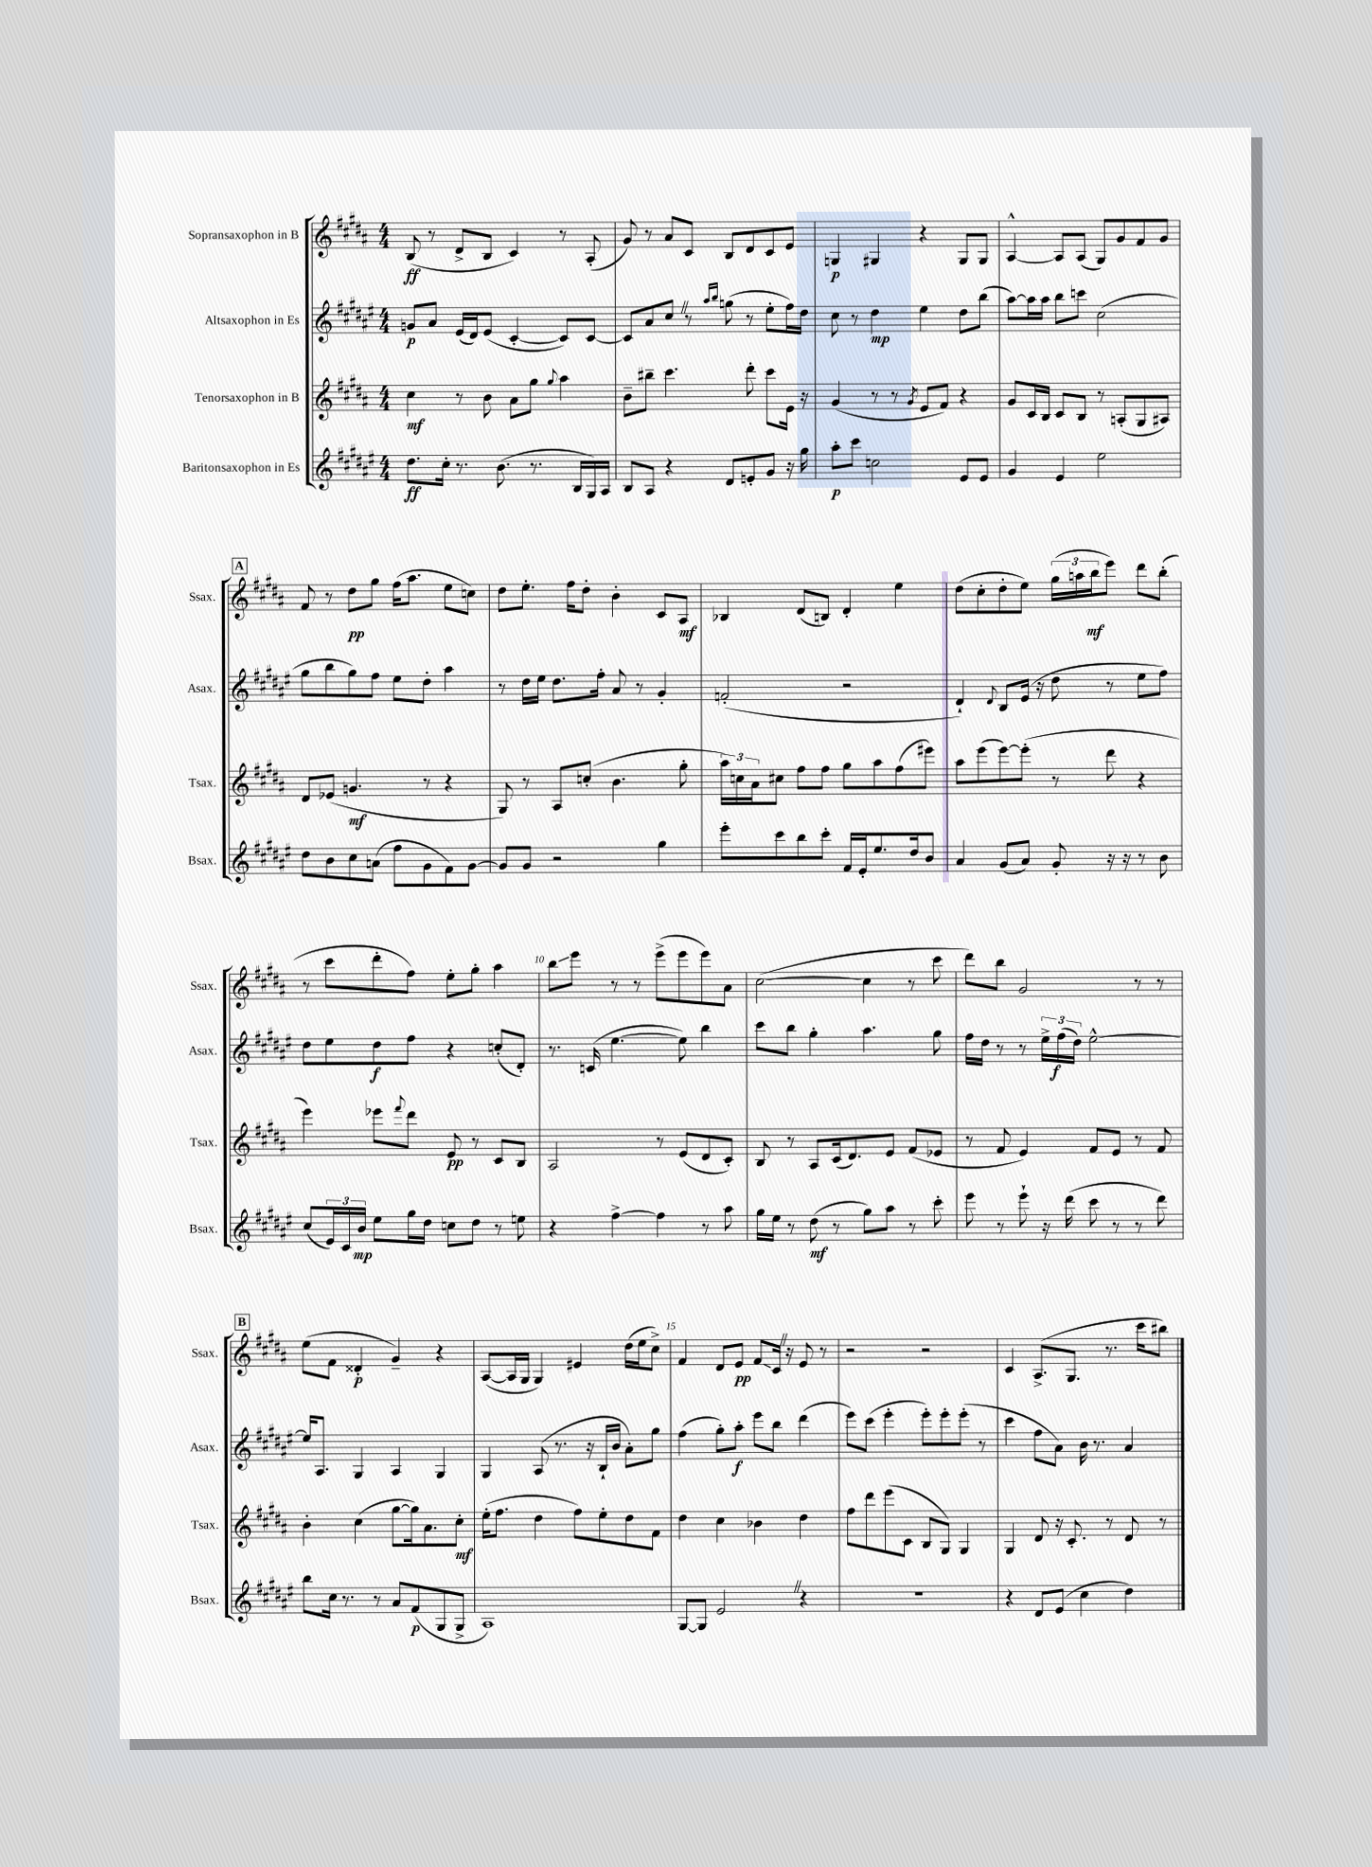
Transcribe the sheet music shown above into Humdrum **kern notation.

**kern	**kern	**kern	**kern
*staff4	*staff3	*staff2	*staff1
*clefG2	*clefG2	*clefG2	*clefG2
*k[f#c#g#d#a#e#]	*k[f#c#g#d#a#]	*k[f#c#g#d#a#e#]	*k[f#c#g#d#a#]
*M4/4	*M4/4	*M4/4	*M4/4
8.dd#	4cc#	8g	(8B
.	.	8a#	8r
16cc#'	.	.	.
8.r	8r	(16e#	8d#^
.	.	16d#)	.
.	8b	(8e#	8B
(8.b	.	.	.
.	8a#	[4c#'	4c#)
8.r	8gg#	.	.
.	8qqgg#	.	.
.	4aa#	8c#])	8r
16B	.	.	.
16G#)	.	[8c#	(8A#'
16A#	.	.	.
=	=	=	=
8B	8b~	8c#]	8g#)
8A#	8bb#~	8a#	8r
4r	4.ccc#	8cc#	8a#
.	.	8r	8c#
.	.	16qqaa#	.
.	.	16qqbb	.
8d#	.	(8gg	8B
8e'	8ddd#'	8r	8d#
8g#	8ccc#	8ee#'	8c#
16r	16e	16ff#)	8e
16gg#	16r	16dd#	.
=	=	=	=
8aa#'	(4g#	8cc#	4G
8ccc#	.	8r	.
2cc	8r	4dd#	4G#
.	8r	.	.
.	8qg#	.	.
.	8e	4ee#	4r
.	8f#)	.	.
8e#	4r	8dd#	8G#
8e#	.	(8bb	8G#
=	=	=	=
4g#	8g#	[8aa#)	[4A#^^
.	16c#	16aa#]	.
.	16B	16aa#	.
4e#	8c#	8bb	8A#]
.	8B	8ccc	(8A#
2ee#	8r	(2cc#	8G#)
.	(8A'	.	8g#
.	8G#	.	8f#
.	8A#)	.	8g#
=	=	=	=
8dd#	8d#	8gg#	8f#
8b	(8e-	8bb	8r
8cc#	4.g	8gg#)	8dd#
(8a	.	8ff#	8gg#
8ff#	.	8ee#	(16ff#
.	.	.	8.aa#
8g#	8r	8dd#'	.
8f#)	4r	4aa#	8ee
[8g#	.	.	8cc)
=	=	=	=
8g#]	8G#)	8r	8dd#
8g#	8r	16dd#	8.ee'
.	.	16ee#	.
2r	8A#	8.dd#	.
.	.	.	16ff#
.	(8cc'	.	8dd#'
.	.	16ff#'	.
.	4.b	8a#	4b'
.	.	8r	.
4gg#	.	4g#'	8c#
.	8gg#'	.	8A#
=	=	=	=
8eee#'	24aa#)	(2f'	4B-
.	24cc	.	.
.	24a#	.	.
8ccc#	8cc#	.	.
8bb	8ff#	.	(8d#
8ccc#'	8ff#	.	8B)
16f#	8gg#	2r	4d#'
16e#'	.	.	.
8.ee#	8aa#	.	.
.	(8ff#	.	4ee
16dd#	.	.	.
8b	8eee#)	.	.
=	=	=	=
4a#	8aa#	4d#`)	(8dd#
.	(8eee	.	8cc#'
.	.	8qqd#	.
(8g#	[8eee)	8B	8dd#'
8a#)	(8eee']	(16e#	8ee)
.	.	16r	.
8g#'	8r	8dd#	(24gg#
.	.	.	24aa
.	.	.	24bb
16r	8ddd#	8r	8eee)
16r	.	.	.
8r	4r	8ee#	8ddd#
8b	.	8ff#)	(8bb'
=	=	=	=
(8cc#	4eee)	8dd#	8r
24e#)	.	8ee#	8ccc#
24c#	.	.	.
24b	.	.	.
8ee#	8eee-	8dd#	8ddd#'
.	8qqfff#	.	.
16gg#	8ddd#	8ff#	8ff#)
16dd#	.	.	.
8cc	8e	4r	8ee'
8dd#	8r	.	8gg#'
8r	8c#	(8cc'	4aa#
8ee	8B	8d#')	.
=	=	=	=
4r	2A#	8.r	8bb
.	.	.	8eee
.	.	(16c	.
[4ff#^	.	[4.ee#	8r
.	.	.	8r
4ff#]	8r	.	(8eee^
.	(8e	8ee#])	8eee
8r	8d#	4bb	8eee)
8aa#	8c#')	.	8a#
=	=	=	=
16gg#	8B	8ccc#	([2cc#
16ee#	.	.	.
8r	8r	8bb	.
(8dd#	8A#	4gg#'	.
8r	(16c#	.	.
.	8.d#)	.	.
8gg#)	.	4.aa#	4cc#]
8aa#	8e	.	.
8r	(8f#	.	8r
8ccc#'	8e-	8gg#	8ccc#
=	=	=	=
8eee#	8r	16ff#	8ddd#)
.	.	16dd#	.
8r	8f#	8r	8bb
8eee#`	4e)	8r	2g#
16r	.	24ee#^	.
.	.	(24ff#	.
(16ddd#	.	.	.
.	.	24dd#)	.
8ccc#	8f#	[2ee#^^	.
8r	8e	.	.
8r	8r	.	8r
8ddd#)	8f#	.	8r
=	=	=	=
8bb	4b'	16ee#]	(8ee
.	.	8.A#	.
16cc#	.	.	8f#
8.r	.	.	.
.	(4cc#	4G#	4d##'
8r	.	.	.
8a#	[8gg#	4A#	4g#~)
(8f#	16gg#])	.	.
.	8.a#	.	.
8G#	.	4G#	4r
8G#^	8cc#'	.	.
=	=	=	=
1A#)	(16ee'	4G#	([8A#
.	8.ff#	.	.
.	.	.	16A#]
.	.	.	16G#
.	4dd#	(8A#	4G#)
.	.	8.r	.
.	8ff#)	.	4e#
.	.	16r	.
.	8ee'	16B`	.
.	.	16b	.
.	8dd#	8a#')	(16dd#
.	.	.	16ee
.	8f#	8gg#	8cc#^)
=	=	=	=
[8G#	4dd#	(4ff#	4f#
8G#]	.	.	.
2e#	4cc#	8gg#')	8d#
.	.	8aa#'	8e
.	4b-	8eee#	8f#
.	.	8bb	16c#
.	.	.	16r
4r	4dd#	(4ddd#	8e
.	.	.	8r
=	=	=	=
1r	8ff#	8eee#)	2r
.	8ddd#	(8ccc#	.
.	(8eee	4eee#'	.
.	8c#	.	.
.	8B	8eee#')	2r
.	8G#)	8eee#'	.
.	4G#	(8eee#'	.
.	.	8r	.
=	=	=	=
4r	4G#	4ccc#	4c#
8d#	8d#	8ff#	(8.A#^
(8e#	16r	8a#)	.
.	8.c#'	.	8.G#
4cc#	.	16b	.
.	.	8.r	.
.	8r	.	8.r
4dd#)	8d#	4a#	.
.	.	.	16ccc#
.	8r	.	8bb#)
==	==	==	==
*-	*-	*-	*-
